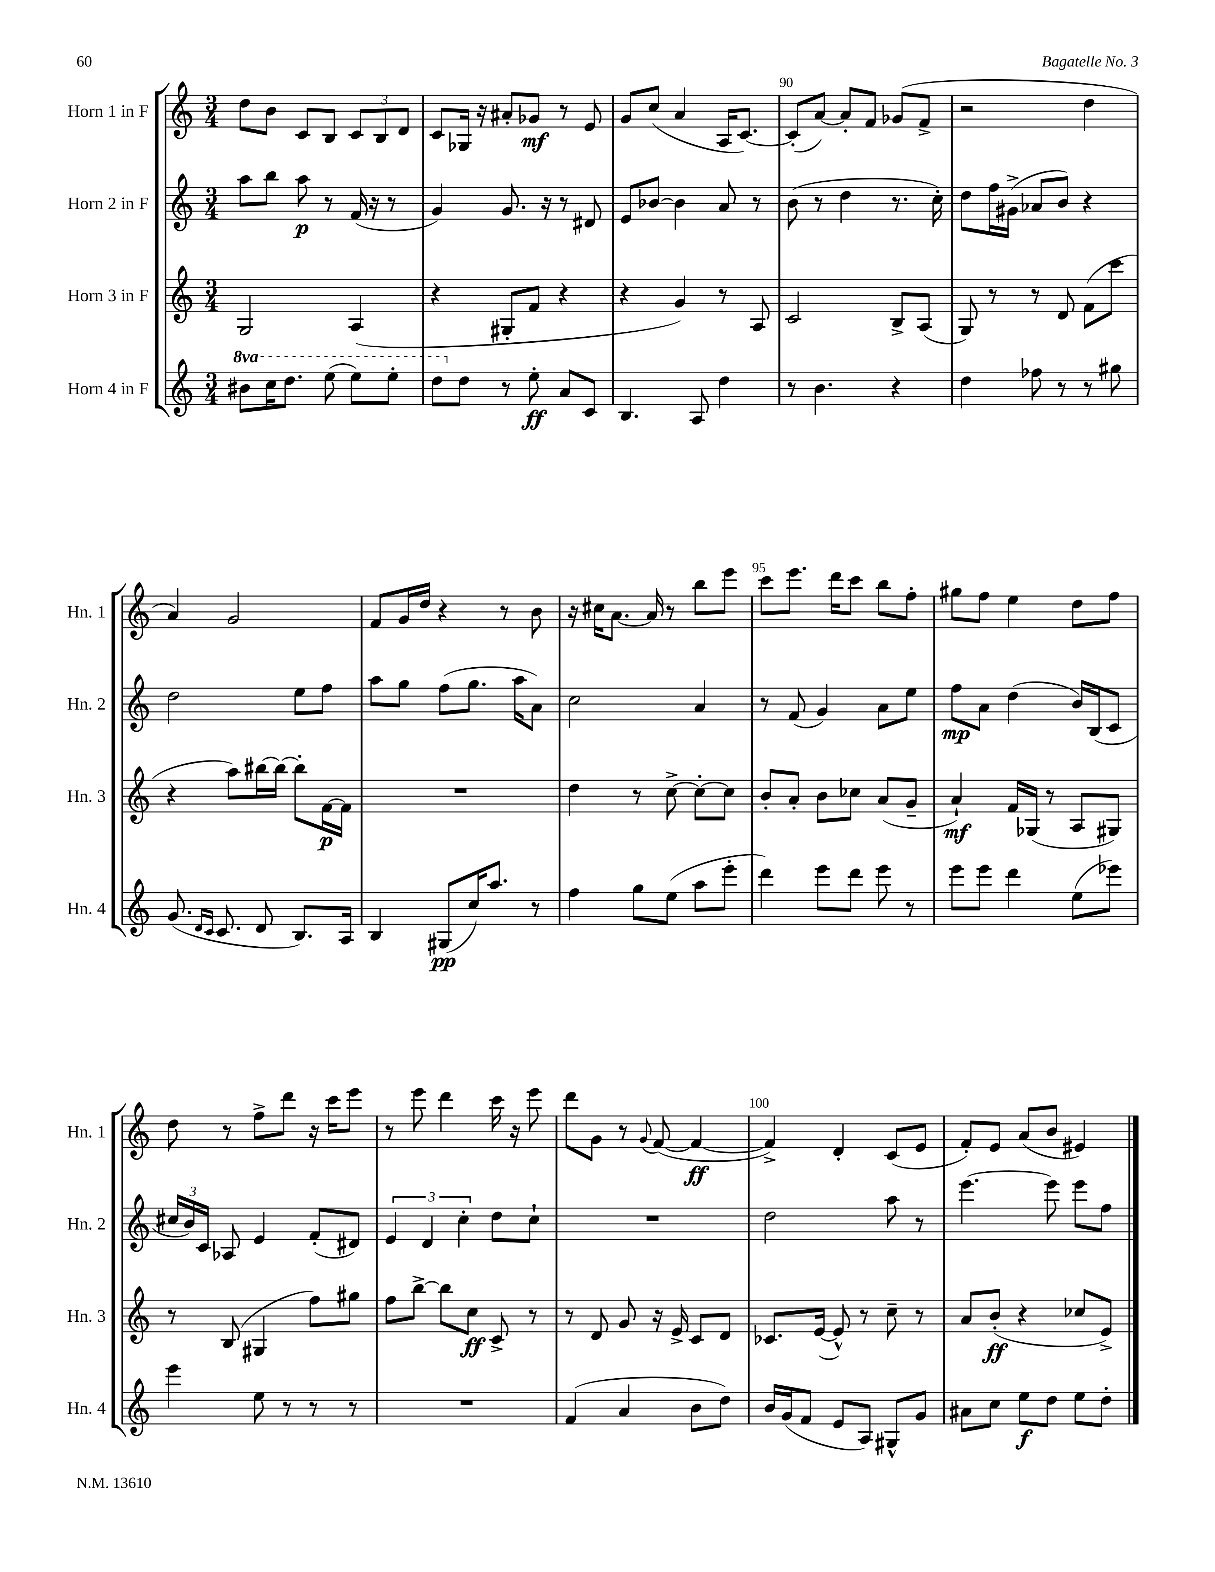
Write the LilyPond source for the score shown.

<<
\new StaffGroup <<
\new Staff = "s0" \with { instrumentName = "Horn 1 in F" shortInstrumentName = "Hn. 1" } {
    \clef treble \key c \major \numericTimeSignature \time 3/4
    \autoBeamOff d''8[ b'8] c'8[ b8] \tuplet 3/2 { c'8[ b8 d'8] } |
    c'8[ ges16] r16 ais'8[-. ges'8]\mf r8 e'8 |
    g'8[ c''8]( a'4 a16[ c'8.]~) |
    c'8[-.( a'8]~) a'8[-. f'8] ges'8[( f'8]-> |
    r2 d''4 |
    a'4) g'2 |
    f'8[ g'16 d''16] r4 r8 b'8 |
    r16 cis''16[ a'8.]~ a'16 r8 b''8[ e'''8] |
    c'''8[ e'''8.] d'''16[ c'''8] b''8[ f''8]-. |
    gis''8[ f''8] e''4 d''8[ f''8] |
    d''8 r8 f''8[-> d'''8] r16 c'''16[ e'''8] |
    r8 e'''8 d'''4 c'''16 r16 e'''8 |
    d'''8[ g'8] r8 \appoggiatura { g'8 } f'8~( f'4~\ff |
    f'4->) d'4-. c'8[( e'8] |
    f'8[-.) e'8] a'8[( b'8] eis'4) \bar "|." |
}
\new Staff = "s1" \with { instrumentName = "Horn 2 in F" shortInstrumentName = "Hn. 2" } {
    \clef treble \key c \major \numericTimeSignature \time 3/4
    \autoBeamOff a''8[ b''8] a''8\p r8 f'16( r16 r8 |
    g'4) g'8. r16 r8 dis'8 |
    e'8[ bes'8]~ bes'4 a'8 r8 |
    b'8( r8 d''4 r8. c''16-.) |
    d''8[ f''16 gis'16]->( aes'8[ b'8]) r4 |
    d''2 e''8[ f''8] |
    a''8[ g''8] f''8[( g''8.] a''16[ a'8]) |
    c''2 a'4 |
    r8 f'8( g'4) a'8[ e''8] |
    f''8[\mp a'8] d''4( b'16[) b16( c'8] |
    \tuplet 3/2 { cis''16[ b'16) c'16] } aes8 e'4 f'8[-.( dis'8]) |
    \tuplet 3/2 { e'4 d'4 c''4-. } d''8[ c''8]-! |
    R2. |
    d''2 a''8 r8 |
    e'''4.~ e'''8 e'''8[ f''8] \bar "|." |
}
\new Staff = "s2" \with { instrumentName = "Horn 3 in F" shortInstrumentName = "Hn. 3" } {
    \clef treble \key c \major \numericTimeSignature \time 3/4
    \autoBeamOff g2 a4( |
    r4 gis8[-. f'8] r4 |
    r4 g'4) r8 a8 |
    c'2 b8[-> a8]( |
    g8) r8 r8 d'8 f'8[( c'''8] |
    r4 a''8[) bis''16~ bis''16]~ bis''8[-. f'16~\p f'16] |
    R2. |
    d''4 r8 c''8~-> c''8[~-. c''8] |
    b'8[-. a'8]-. b'8[ ces''8] a'8[( g'8]-- |
    a'4-!\mf) f'16[ ges16]( r8 a8[ gis8]) |
    r8 b8( gis4 f''8[) gis''8] |
    f''8[ b''8]~-> b''8[ c''8]\ff c'8-> r8 |
    r8 d'8 g'8 r16 e'16-> c'8[ d'8] |
    ces'8.[ e'16]~( e'8-^) r8 c''8-- r8 |
    a'8[ b'8]-.\ff( r4 ces''8[ e'8]->) \bar "|." |
}
\new Staff = "s3" \with { instrumentName = "Horn 4 in F" shortInstrumentName = "Hn. 4" } {
    \clef treble \key c \major \numericTimeSignature \time 3/4 \set Staff.ottavationMarkups = #ottavation-simple-ordinals
    \autoBeamOff \ottava #1 bis''8[ c'''16 d'''8.] e'''8( e'''8[) e'''8]-. |
    d'''8[ \ottava #0 d''8] r8 e''8-.\ff a'8[ c'8] |
    b4. a8 d''4 |
    r8 b'4. r4 |
    d''4 fes''8 r8 r8 gis''8 |
    g'8.( \grace { d'16[ c'16] } c'8. d'8 b8.[) a16] |
    b4 gis8[\pp( c''16) a''8.] r8 |
    f''4 g''8[ e''8]( a''8[ e'''8]-. |
    d'''4) e'''8[ d'''8] e'''8 r8 |
    e'''8[ e'''8] d'''4 e''8[( ees'''8]) |
    e'''4 e''8 r8 r8 r8 |
    R2. |
    f'4( a'4 b'8[ d''8]) |
    b'16[ g'16( f'8] e'8[ a8]) gis8[-^ g'8] |
    ais'8[ c''8] e''8[\f d''8] e''8[ d''8]-. \bar "|." |
}
>>
>>
\layout { \context { \Score currentBarNumber = #87 \override BarNumber.break-visibility = ##(#f #t #t) barNumberVisibility = #(every-nth-bar-number-visible 5) } }
